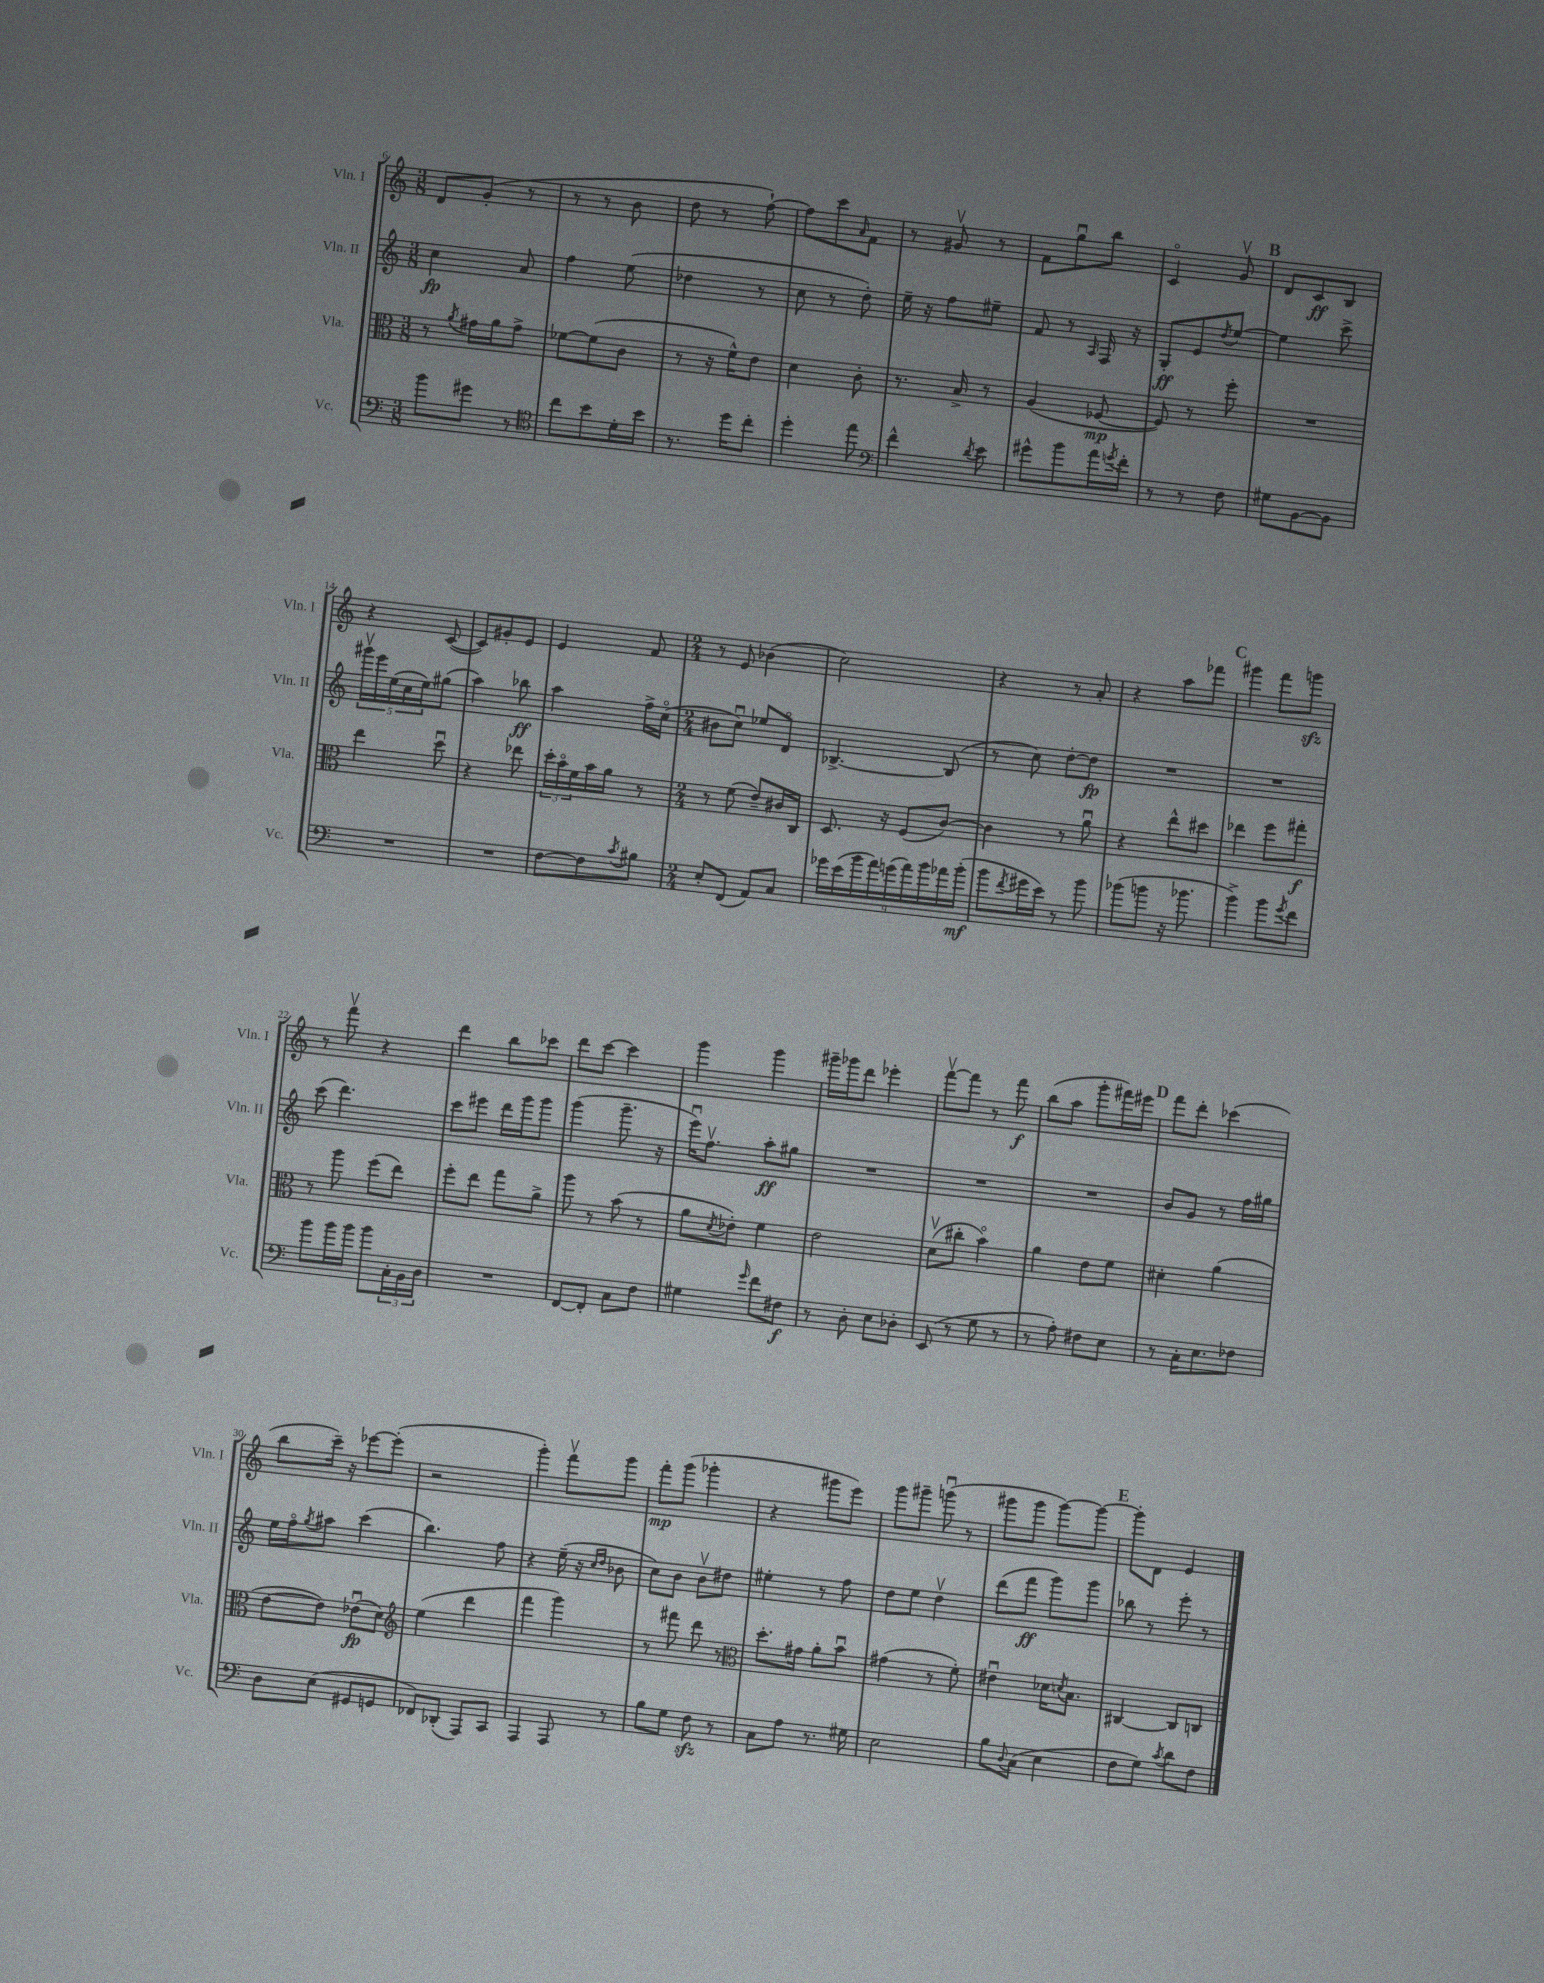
<<
\new StaffGroup <<
\new Staff = "s0" \with { instrumentName = "Vln. I" shortInstrumentName = "Vln. I" } {
    \clef treble \key c \major \numericTimeSignature \time 3/8
    d'8 g'8-.( r8 |
    r8 r8 b'8 |
    d''8 r8 f''8~-!) |
    f''8 c'''8 \grace { a'16 } f'8 |
    r8 gis'8\upbow r8 |
    f'8 g''8\downbow b''8 |
    c'4\flageolet g'8\upbow |
    \mark \markup { \bold "B" } d'8 c'8\ff b8 |
    r4 c'8~( |
    c'8) gis'8-. e'8 |
    e'4 f'8 |
    \numericTimeSignature \time 2/4 r8 e'8 bes'4( |
    c''2) |
    r4 r8 a'8-. |
    r4 a''8 fes'''8 |
    \mark \markup { \bold "C" } gis'''4 f'''8 g'''8\sfz |
    r8 f'''8\upbow r4 |
    d'''4 b''8 ces'''8 |
    d'''8 c'''8~ c'''4 |
    g'''4 g'''4 |
    gis'''16-- ges'''16 d'''8 ees'''4-. |
    f'''8~\upbow f'''8 r8 f'''8\f |
    b''8( a''8 g'''8-. fis'''16) eis'''16 |
    \mark \markup { \bold "D" } f'''8 d'''8-. ces'''4( |
    b''8 c'''16--) r16 ees'''8~ ees'''8-.( |
    r2 |
    g'''4-.) f'''8\upbow g'''8 |
    f'''8-.\mp g'''8( ges'''4-. |
    r4 gis'''8 e'''8) |
    g'''8 gis'''8-- g'''8\downbow( r8 |
    gis'''8 gis'''8 gis'''8~) gis'''8~ |
    \mark \markup { \bold "E" } gis'''8-. d'8 e'4 \bar "|." |
}
\new Staff = "s1" \with { instrumentName = "Vln. II" shortInstrumentName = "Vln. II" } {
    \clef treble \key c \major \numericTimeSignature \time 3/8
    c''4\fp a'8 |
    f''4 e''8( |
    des''4 r8 |
    c''8 r8 d''8-.) |
    e''16-- r16 f''8 eis''8-- |
    f'8 r8 \grace { a16 } f16 r16 |
    g8-.\ff e'8 \acciaccatura { d''8 } e''8~ |
    \mark \markup { \bold "B" } e''4 c'''8-> |
    \tuplet 5/4 { gis'''16\upbow e'''16 e''16( c''16 e''16) } gis''8( |
    a''4) bes''8\ff |
    a''4 f''16-> c''16\flageolet( |
    \numericTimeSignature \time 2/4 bis'8 c''8\downbow) ees''8 d'8\flageolet |
    bes4.~-> bes8( |
    r8 c''8) d''8~-. d''8\fp |
    R2 |
    \mark \markup { \bold "C" } R2 |
    c'''8( d'''4.) |
    c'''8 eis'''8 d'''16 g'''16 g'''8 |
    g'''4( g'''8.-- r16 |
    e'''16\downbow) f''8.\upbow a''8-.\ff gis''8 |
    R2 |
    R2 |
    R2 |
    \mark \markup { \bold "D" } b'8 g'8 r8 f''16 gis''16 |
    e''16 f''16\flageolet \acciaccatura { g''8 } ais''8 c'''4( |
    b''4.) f''8 |
    r4 e''16--( r16 \grace { c''16 d''16 } bes'8 |
    c''8) b'8 b'8\upbow dis''8 |
    eis''4-. r8 f''8 |
    d''8 e''8 d''4\upbow |
    d'''8( f'''8\ff g'''8) g'''8 |
    \mark \markup { \bold "E" } bes''8 r8 e'''8-. r8 \bar "|." |
}
\new Staff = "s2" \with { instrumentName = "Vla." shortInstrumentName = "Vla." } {
    \clef alto \key c \major \numericTimeSignature \time 3/8
    r8 \acciaccatura { a'8 } gis'16 a'16 gis'8-> |
    fes'8~ fes'8( c'8 |
    r8 r16 f'16-^) e'8 |
    d'4 c'8-. |
    r8. b16-> r8 |
    a4( fes8~\mp |
    fes8) r8 f''8-. |
    \mark \markup { \bold "B" } R4. |
    e''4 d''8\downbow |
    r4 ees''8 |
    \tuplet 3/2 { d''16-. b'16\flageolet f'16 } b'16 a'16 r8 |
    \numericTimeSignature \time 2/4 r8 f'8( e'8--) cis'16 c16 |
    d8. r16 f8( c'8~) |
    c'4 r8 a'8\downbow |
    r4 e''8-^ dis''8 |
    \mark \markup { \bold "C" } ees''4 f''8 gis''8-.\f |
    r8 a''8 f''8( e''8) |
    f''8-. e''8 g''8 a'8-> |
    a''8 r8 b'8( r8 |
    a'8 \acciaccatura { d'8 } ees'8-.) f'4 |
    e'2 |
    d'8\upbow( cis''8-. b'4\flageolet) |
    a'4 e'8 f'8 |
    \mark \markup { \bold "D" } dis'4-. a'4( |
    e'8~ e'8) ees'8\downbow\fp( d'8) |
    \clef treble e''4( d'''4 |
    f'''4 g'''4) |
    r8 fis'''8 d'''8 r8 |
    \clef alto d''8.-. gis'16 a'8-. b'8\downbow |
    gis'4( r8 f'8-.) |
    eis'4\downbow des'16 \acciaccatura { d'8 } b8. |
    \mark \markup { \bold "E" } cis4~ cis8 c8 \bar "|." |
}
\new Staff = "s3" \with { instrumentName = "Vc." shortInstrumentName = "Vc." } {
    \clef bass \key c \major \numericTimeSignature \time 3/8
    b'8 gis'8 r8 |
    \clef tenor c''8 b'8 d'16-. b'16 |
    r8. d''16 c''8-. |
    d''4-. e''8 |
    \clef bass f'4-^ \acciaccatura { d'8 } e'8 |
    gis'8-^ b'8 a'16 \acciaccatura { g'8 } f'16-. |
    r8 r8 f8 |
    \mark \markup { \bold "B" } gis8 b,8~ b,8 |
    R4. |
    R4. |
    f8~ f8 \acciaccatura { c'8 } bis8 |
    \numericTimeSignature \time 2/4 e8-. f,8( a,8) c8 |
    \tuplet 9/8 { ges'16 e'16( b'16 a'16) g'16( a'16) b'16 aes'16 b'16-.\mf( } |
    b'8 \acciaccatura { f'8 } gis'16 e'16) r8 b'8 |
    bes'8( b'8 r16 bes'8. |
    \mark \markup { \bold "C" } b'4->) b'8 \acciaccatura { g'8 } f'8 |
    b'8 b'16 b'16 b'8 \tuplet 3/2 { c16-. b,16 d16 } |
    R2 |
    f,8~ f,8-. c8 f8 |
    gis4 \grace { g'16 } f'8 fis8\f |
    r8 d8-. e8 des8-. |
    e,8( r8 g8 r8 |
    r8 a8-.) fis8 e8 |
    \mark \markup { \bold "D" } r8 c16-. e8. fes8 |
    d8 e8( gis,8 g,8 |
    fes,8) des,8-.( a,,8) c,8 |
    a,,4 a,,8 r8 |
    b8 g8 f8\sfz r8 |
    c8 a8 r8. gis16 |
    e2 |
    b8 \appoggiatura { d8 } c8( e4 |
    \mark \markup { \bold "E" } f8 g8) \acciaccatura { c'8 } d'8 f8 \bar "|." |
}
>>
>>
\layout { \context { \Score currentBarNumber = #6 } }
